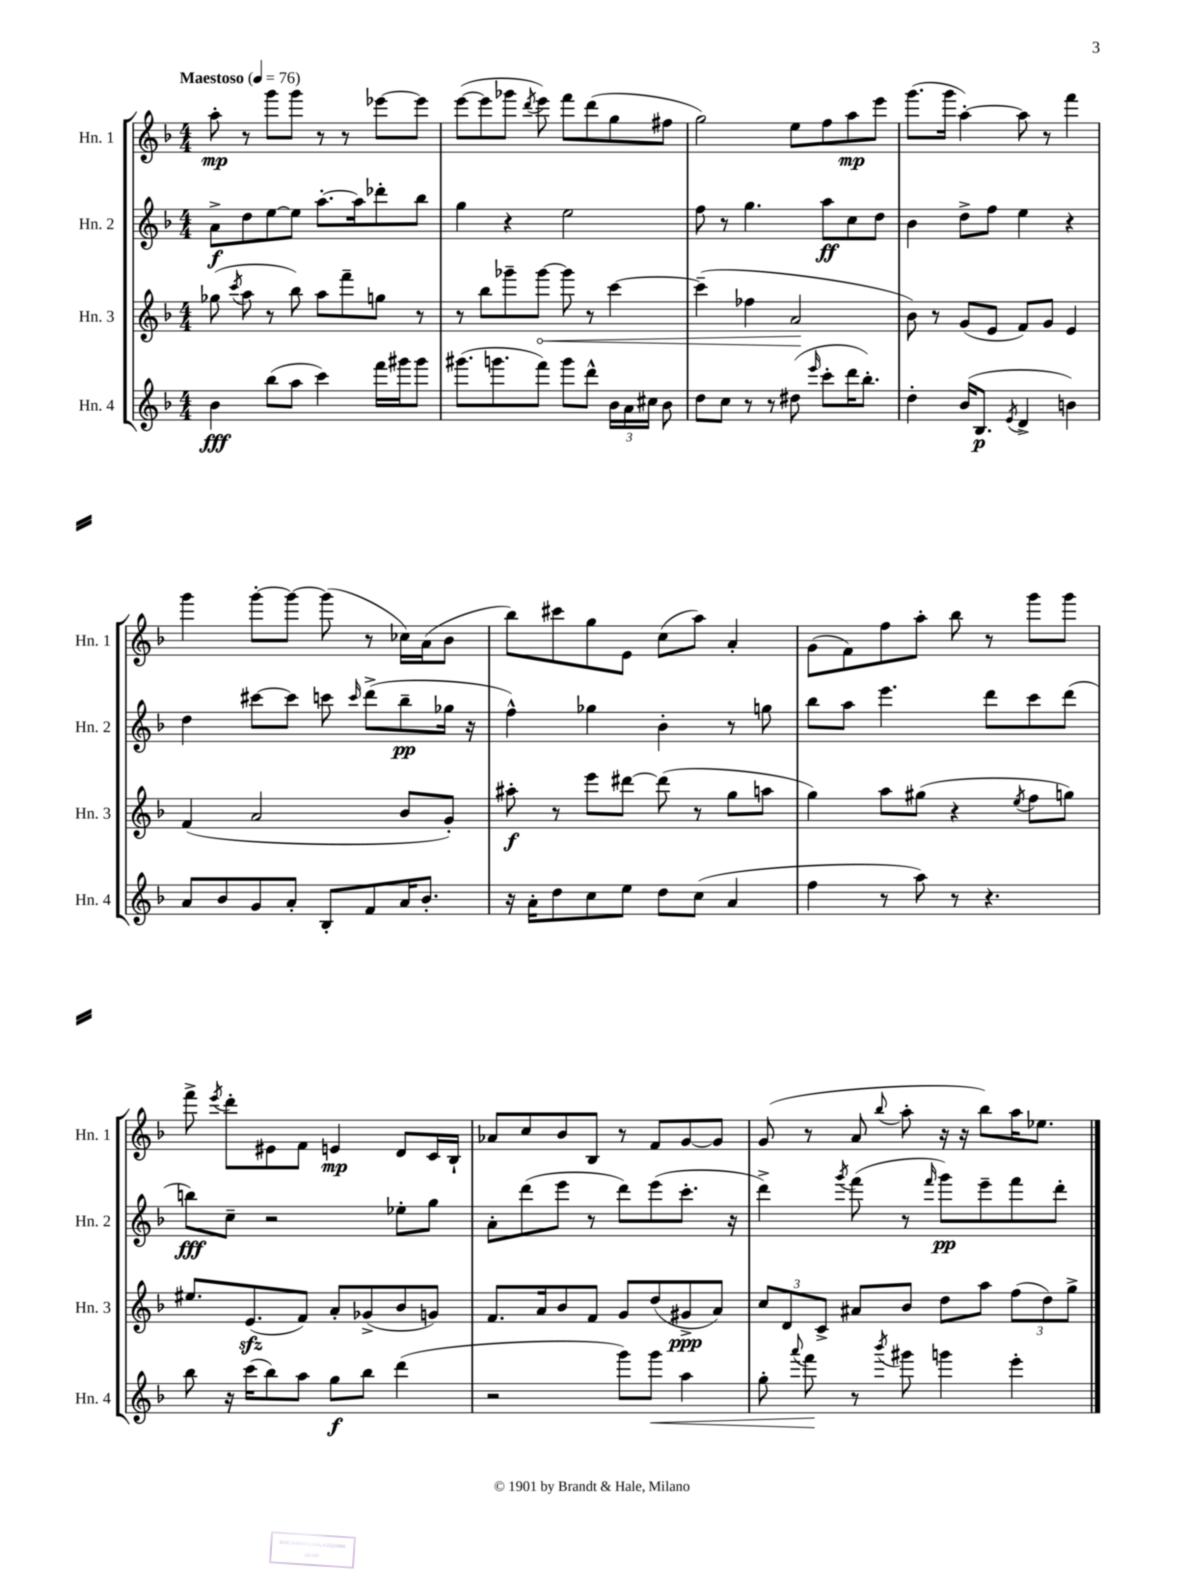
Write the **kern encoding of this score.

**kern	**dynam	**kern	**dynam	**kern	**dynam	**kern	**dynam
*part4	*part4	*part3	*part3	*part2	*part2	*part1	*part1
*staff4	*staff4	*staff3	*staff3	*staff2	*staff2	*staff1	*staff1
*I"Hn. 4	*	*I"Hn. 3	*	*I"Hn. 2	*	*I"Hn. 1	*
*I'Hn. 4	*	*I'Hn. 3	*	*I'Hn. 2	*	*I'Hn. 1	*
*clefG2	*	*clefG2	*	*clefG2	*	*clefG2	*
*k[b-]	*	*k[b-]	*	*k[b-]	*	*k[b-]	*
*M4/4	*	*M4/4	*	*M4/4	*	*M4/4	*
*MM76	*	*MM76	*	*MM76	*	*MM76	*
=1	=1	=1	=1	=1	=1	=1	=1
!	!	!	!	!	!	!LO:TX:a:B:t=Maestoso	!
4b-\	fff	(8gg-X\	.	8a^\L	f	8aa'\	mp
.	.	8qccc/	.	.	.	.	.
.	.	8aa\	.	8dd\	.	8r	.
(8bb-\L	.	8r	.	[8ee\	.	8ggg\L	.
8aa\J	.	8bb-\)	.	8ee\J]	.	8ggg\J	.
4ccc\)	.	8aa\L	.	[8.aa'\L	.	8r	.
.	.	8fff~\	.	.	.	8r	.
.	.	.	.	16aa\k]	.	.	.
16fff\LL	.	8ggn\J	.	8ddd-X'\	.	[8eee-X\L	.
16ggg#X\J	.	.	.	.	.	.	.
8ggg#\J	.	8r	.	8bb-\J	.	8eee-\J]	.
=2	=2	=2	=2	=2	=2	=2	=2
(8.ggg#X\L	.	8r	.	4gg\	.	([8eee\L	.
.	.	8bb-\L	.	.	.	8eee\]	.
8.gggn\	.	.	.	.	.	.	.
.	.	8ggg-X~\	.	4r	.	8ggg-X\J	.
.	.	.	.	.	.	8qddd/	.
!	!	!	!LO:HP:b	!	!	!	!
8fff\J)	.	[8ggg-\J	<	.	.	8eee\)	.
8ggg\L	.	8ggg-\]	.	2ee\	.	8fff\L	.
8ddd^^\J	.	8r	.	.	.	(8ddd\	.
24b-\LL	.	[4ccc\	.	.	.	8gg\	.
24a\	.	.	.	.	.	.	.
24cc#X\JJ	.	.	.	.	.	.	.
8b-\	.	.	.	.	.	8ff#X\J	.
=3	=3	=3	=3	=3	=3	=3	=3
8dd\L	.	(4ccc~\]	.	8ff\	.	2gg\)	.
8cc\J	.	.	.	8r	.	.	.
8r	.	4ff-X\	.	4.gg\	.	.	.
8r	.	.	.	.	.	.	.
(8dd#X\	.	2a/	.	.	.	8ee\L	.
16qqeee/	.	.	.	.	.	.	.
8ccc'\L	.	.	.	8aa\L	ff	8ff\	.
16ddd\K	.	.	.	8cc\	.	8aa\	mp
8.bb-'\J)	.	.	.	.	.	.	.
.	.	.	.	8dd\J	.	8eee\J	.
.	.	.	[	.	.	.	.
=4	=4	=4	=4	=4	=4	=4	=4
4dd'\	.	8b-\)	.	4b-\	.	(8.ggg\L	.
.	.	8r	.	.	.	.	.
.	.	.	.	.	.	16ggg\Jk	.
(16b-/KL	.	(8g/L	.	8dd^\L	.	[4aa'\)	.
8.B-/J	p	.	.	.	.	.	.
.	.	8e/J	.	8ff\J	.	.	.
8qe/	.	.	.	.	.	.	.
4d^/	.	8f/L)	.	4ee\	.	8aa\]	.
.	.	8g/J	.	.	.	8r	.
4bn\)	.	4e/	.	4r	.	4fff\	.
!!LO:LB:g=z
=5	=5	=5	=5	=5	=5	=5	=5
8a/L	.	(4f/	.	4dd\	.	4ggg\	.
8b-/	.	.	.	.	.	.	.
8g/	.	2a/	.	[8ccc#X\L	.	[8ggg'\L	.
8a'/J	.	.	.	8ccc#\J]	.	8ggg\J_	.
8B-'/L	.	.	.	8cccn\	.	(8ggg\]	.
.	.	.	.	16qqccc/	.	.	.
8f/	.	.	.	(8ddd^\L	.	8r	.
16a/K	.	8b-/L	.	8bb-~\	pp	16cc-X\LL)	.
8.b-'/J	.	.	.	.	.	(16a\J	.
.	.	8g'/J)	.	16gg-X\Jk	.	8b-\J	.
.	.	.	.	16r	.	.	.
=6	=6	=6	=6	=6	=6	=6	=6
16r	.	8aa#X'\	f	4ff^^\)	.	8bb-\L)	.
16a'\KL	.	.	.	.	.	.	.
8dd\	.	8r	.	.	.	8ccc#X\	.
8cc\	.	8eee\L	.	4gg-X\	.	8gg\	.
8ee\J	.	[8ddd#X\J	.	.	.	8e\J	.
8dd\L	.	(8ddd#\]	.	4b-'\	.	(8cc\L	.
(8cc\J	.	8r	.	.	.	8aa\J)	.
4a/	.	8gg\L	.	8r	.	4a'/	.
.	.	8aan\J	.	8ggn\	.	.	.
=7	=7	=7	=7	=7	=7	=7	=7
4ff\	.	4gg\)	.	8bb-\L	.	(8g\L	.
.	.	.	.	8aa\J	.	8f\)	.
8r	.	8aa\L	.	4.eee\	.	8ff\	.
8aa\)	.	(8gg#X\J	.	.	.	8aa'\J	.
8r	.	4r	.	.	.	8bb-\	.
4.r	.	.	.	8ddd\L	.	8r	.
.	.	8qee/	.	.	.	.	.
.	.	8ff\L	.	8ccc\	.	8ggg\L	.
.	.	8ggn\J)	.	(8ddd\J	.	8ggg\J	.
!!LO:LB:g=z
=8	=8	=8	=8	=8	=8	=8	=8
8bb-\	.	8.ee#X/L	.	8bbn\L)	fff	8fff^\	.
.	.	.	.	.	.	8qeee/	.
16r	.	.	.	8cc~\J	.	8ddd'\L	.
(16ccc\KL	.	(8.ezz/	.	.	.	.	.
8bb-\)	.	.	.	2r	.	8e#X\	.
8aa\J	.	8f/J)	.	.	.	8f\J	.
8gg\L	f	8a'/L	.	.	.	4en/	mp
8bb-\J	.	(8g-X^/	.	.	.	.	.
(4ddd\	.	8b-/	.	8ee-X'\L	.	8d/L	.
.	.	8gn/J)	.	8gg\J	.	16c/L	.
.	.	.	.	.	.	16B-`/JJ	.
=9	=9	=9	=9	=9	=9	=9	=9
2r	.	8.f/L	.	8a'\L	.	8a-X/L	.
.	.	.	.	(8ddd\	.	8cc/	.
.	.	16a/k	.	.	.	.	.
.	.	8b-/	.	8eee\J	.	8b-/	.
.	.	8f/J	.	8r	.	8B-/J	.
8ggg\L)	.	8g/L	.	8ddd\L)	.	8r	.
!	!LO:HP:b	!	!	!	!	!	!
8ggg\J	<	(8dd/	.	(8eee\	.	8f/L	.
4aa\	.	8g#X^/	ppp	8.ccc'\J	.	[8g/	.
.	.	8a/J)	.	.	.	8g/J]	.
.	.	.	.	16r	.	.	.
=10	=10	=10	=10	=10	=10	=10	=10
8gg'\	.	12cc/L	.	4ddd^\)	.	(8g/	.
.	.	12d/	.	.	.	.	.
8qqaaa/	.	.	.	.	.	.	.
8fff\	.	.	.	.	.	8r	.
.	.	12c^/J	.	.	.	.	.
.	.	.	.	8qggg/	.	.	.
8r	[	8a#X/L	.	(8fff\	.	8a/	.
8qbbb-/	.	.	.	.	.	8qqbb-/	.
8ggg#X\	.	8b-/J	.	8r	.	8aa'\	.
.	.	.	.	16qqfff/	.	.	.
4gggn\	.	8dd\L	.	8ggg\L)	pp	16r	.
.	.	.	.	.	.	16r	.
.	.	8aa\J	.	8eee~\	.	8bb-\L)	.
4eee'\	.	(12ff\L	.	8fff\	.	16aa\K	.
.	.	.	.	.	.	8.ee-X\J	.
.	.	12dd\)	.	.	.	.	.
.	.	.	.	8ddd'\J	.	.	.
.	.	12gg^\J	.	.	.	.	.
==	==	==	==	==	==	==	==
*-	*-	*-	*-	*-	*-	*-	*-
